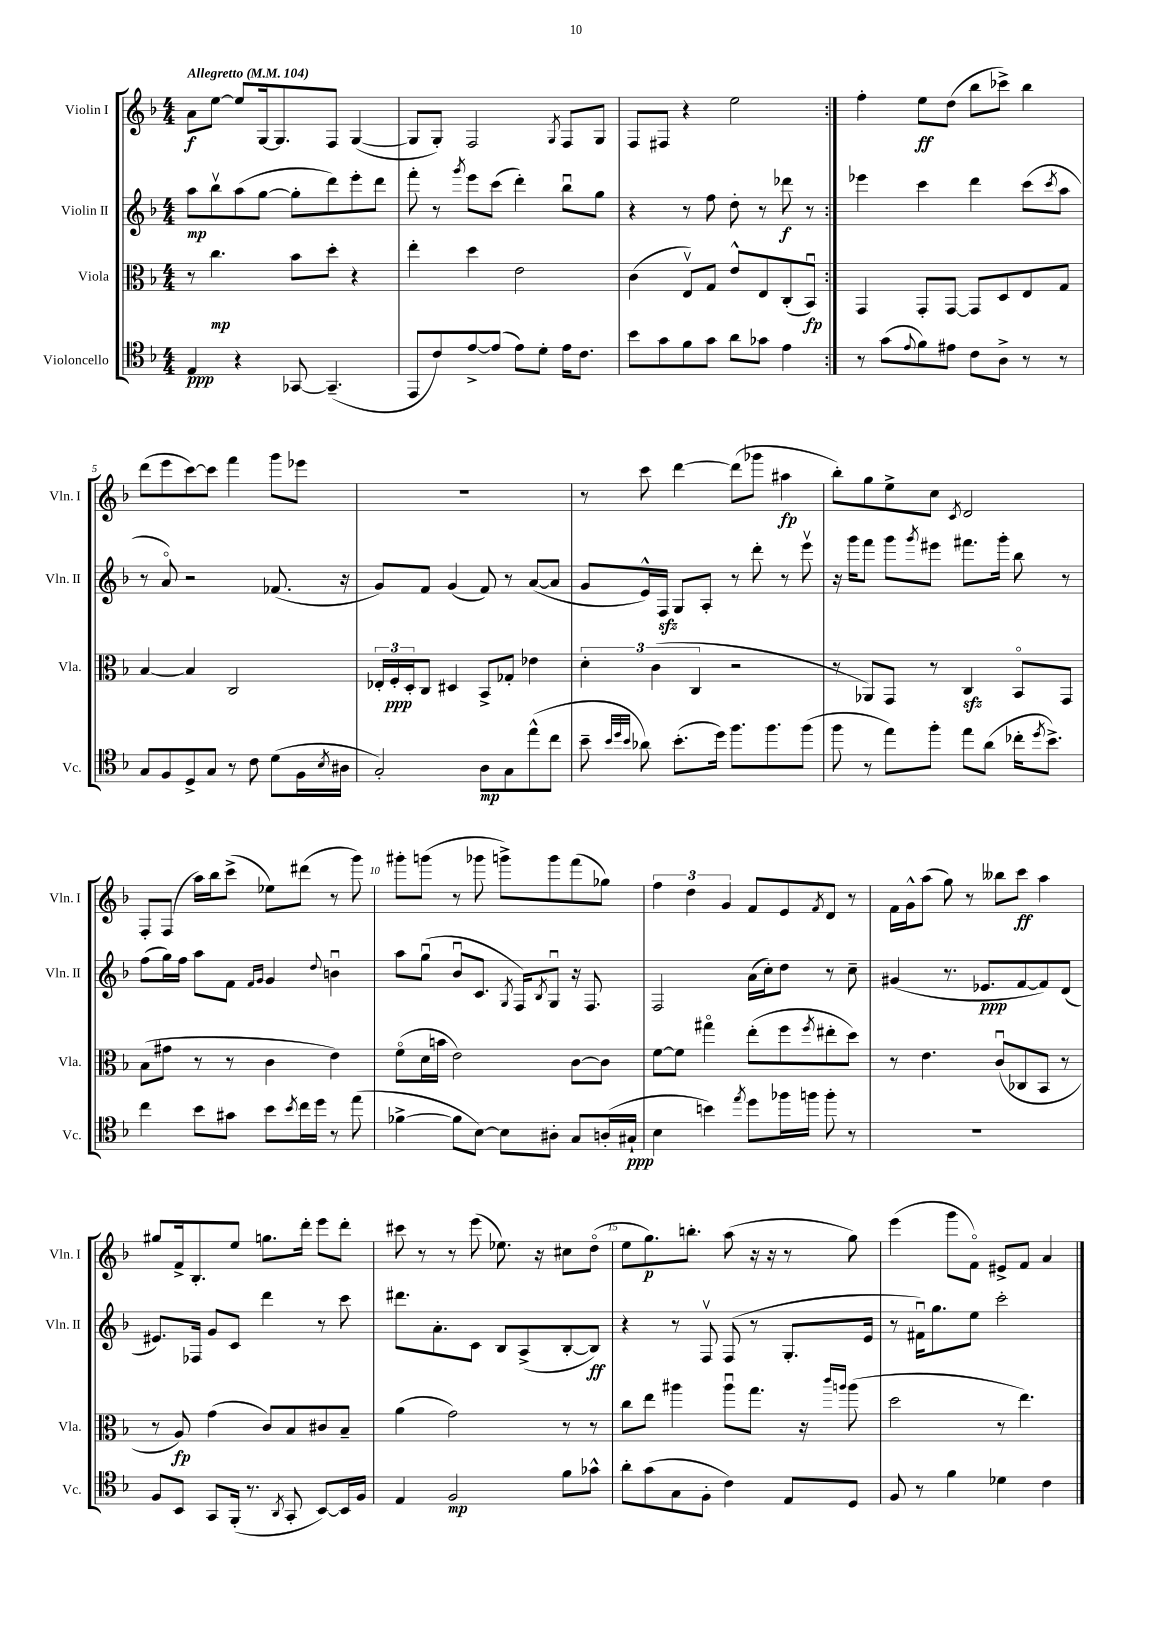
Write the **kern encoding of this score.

**kern	**kern	**kern	**kern
*staff4	*staff3	*staff2	*staff1
*clefC4	*clefC3	*clefG2	*clefG2
*k[b-]	*k[b-]	*k[b-]	*k[b-]
*M4/4	*M4/4	*M4/4	*M4/4
*MM104	*MM104	*MM104	*MM104
4E/	8r	8aa\L	8a\L
.	4.cc\	8bb-v\	[8ee\J
4r	.	(8aa\	8ee/]L
.	.	[8gg\J	[16G/k
.	.	.	8.G/]
[8GG-/	8b-\L	8gg'\]L	.
(4.GG-~/]	8dd'\J	8ddd\)	8F/J
.	4r	8eee'\	([4G/
.	.	8ddd\J	.
=	=	=	=
8EE/L	4ee'\	8fff'\	8G/]L
8c/)	.	8r	8G'/J)
.	.	8qggg/	.
[8e^/	4dd\	8eee\L	2F/
(8e/]J	.	(8ccc\J	.
8e\L)	2e\	4ddd'\)	.
8d'\J	.	.	.
.	.	.	8qG/
16e\LK	.	8bb-u\L	8F/L
8.c\J	.	.	.
.	.	8gg\J	8G/J
=	=	=	=
8b-\L	(4c\	4r	8F/L
8g\	.	.	8F#/J
8f\	8Ev/L)	8r	4r
8g\J	8G/J	8ff\	.
8a\L	8e^^/L	8dd'\	2ee\
8g-\J	8E/	8r	.
4e\	(8C'/	8ddd-\	.
.	8BB-u/J)	8r	.
=:|!	=:|!	=:|!	=:|!
8r	4GG/	4eee-\	4ff'\
(8g\L	.	.	.
8qqe/	.	.	.
8f\)	8GG'/L	4ccc\	8ee\L
8e#\J	[8GG/J	.	(8dd\J
8c\L	8GG/]L	4ddd\	8bb-\L
8A^\J	8D/	.	8ccc-^\J)
8r	8E/	(8ccc\L	4bb-\
.	.	8qccc/	.
8r	8G/J	8aa\J	.
=	=	=	=
8G/L	[4B-/	8r	(8ddd\L
8F/	.	8ao/)	8eee\
8D^/	4B-/]	2r	[8ccc\)
8G/J	.	.	8ccc\]J
8r	2C/	.	4fff\
8c\	.	.	.
(8d\L	.	(8.f-/	8ggg\L
16F\L	.	.	8eee-\J
8qB-/	.	.	.
16A#\JJ	.	16r	.
=	=	=	=
2G'/)	24E-'/LL	8g/L)	1r
.	24F'/	.	.
.	24D'/J	.	.
.	8C/J	8f/J	.
.	4D#/	(4g/	.
8A\L	8BB-^/L	8f/)	.
8G\	8G-'/J	8r	.
(8ee^^\	4e-\	([8a/L	.
8cc\J	.	8a/]J	.
=	=	=	=
8b-~\	6d'\	8g/L	8r
32qqb-/LLL	.	.	.
32qqdd/	.	.	.
32qqb-/JJJ	.	.	.
8a-\)	.	16e^^/L)	8ccc\
.	(6c\	.	.
.	.	16F/JJ	.
(8.b-'\L	.	8G/L	[4ddd\
.	6C/	.	.
.	.	8A'/J	.
16dd\Jk)	.	.	.
8.ff\L	2r	8r	(8ddd\]L
.	.	8ddd'\	8ggg-\J
8.ff\	.	.	.
.	.	8r	4aa#\
(8ff\J	.	8eeev\	.
=	=	=	=
8ff\	8r	16r	8bb-'\L)
.	.	16ggg\LK	.
8r	8AA-/L)	8fff\J	8gg\
8ee\L)	8GG/J	8ggg\L	8ee^\
.	.	8qggg/	.
8ff'\J	8r	8eee#\J	8cc\J
.	.	.	8qc/
8ee\L	4C/	8.fff#\L	2d/
(8a\J	.	.	.
.	.	16ggg'\Jk	.
16cc-'\LK	8BB-o/L	8bb-\	.
8qdd/	.	.	.
8.b-^\J)	.	.	.
.	8GG/J	8r	.
=	=	=	=
4cc\	(8B-\L	(8ff\L	8F'/L
.	8g#\J	16gg\L)	(8F/J
.	.	16ff\JJ	.
8b-\L	8r	8aa\L	16aa\LL)
.	.	.	16bb-\J
8g#\J	8r	8f\J	(8ccc^\J
.	.	16qqf/LL	.
.	.	16qqg/JJ	.
8b-\L	4c\	4g/	8ee-\L)
8qb-/	.	.	.
16cc\L	.	.	(8ddd#\J
16dd\JJ	.	.	.
.	.	8qqdd/	.
8r	4e\)	4bu\	8r
(8ee\	.	.	8ggg\)
=	=	=	=
[4f-^\	(8fo\L	8aa\L	8ggg#'\L
.	16d\L	(8ggu\J	(8ggg\J
.	16b\JJ	.	.
8f-\]L	2e\)	8b-u/L	8r
[8B-\J)	.	8.c/J	8ggg-\
8B-\]L	.	.	8ggg^\L)
.	.	8qG/	.
.	.	16F/LK)	.
.	.	8qB-/	.
8A#'\J	.	8Gu/J	8ggg\
8G/L	[8c\L	16r	(8fff\
.	.	8.F/	.
(16A'/L	8c\]J	.	8gg-\J)
16G#`/JJ	.	.	.
=	=	=	=
4B-\	[8f\L	2F/	6ff\
.	8f\]J	.	.
.	.	.	6dd\
4b\)	4gg#o\	.	.
.	.	.	6g/
8qee/	.	.	.
8dd\L	(8ee'\L	(16a\LL	8f/L
.	.	16cc'\J)	.
16ff-\L	8ff\	8dd\J	8e/
16ff\JJ	.	.	.
.	8qff/	.	8qf/
8ff'\	8ee#'\	8r	8d/J
8r	8dd\J)	8cc~\	8r
=	=	=	=
1r	8r	(4g#/	16f\LL
.	.	.	16g^^\J
.	4.e\	.	(8aa\J
.	.	8.r	8gg\)
.	.	.	8r
.	.	8.e-/L	.
.	(8cu/L	.	8bb--\L
.	8C-/	[8f/	8ccc\J
.	8BB-/J	8f/])	4aa\
.	8r	(8d/J	.
=	=	=	=
8F/L	8r	8.e#/L)	8gg#/L
8BB-/J	8A/)	.	16f^/k
.	.	16F-/Jk	8.B-'/
8GG/L	(4g\	8g/L	.
(16FF'/Jk	.	8c/J	8ee/J
8.r	.	.	.
.	8c/L)	4ddd\	8.gg\L
8qAA/	.	.	.
8GG'/	8B-/	.	.
.	.	.	16ddd'\Jk
[8BB-/L)	8c#/	8r	8eee\L
16BB-/]L	8B-~/J	8ccc\	8ddd'\J
16F/JJ	.	.	.
=	=	=	=
4E/	(4a\	8.ddd#\L	8ccc#\
.	.	.	8r
.	.	8.a'\	.
2F/	2g\)	.	8r
.	.	8c\J	(8eee\
.	.	8B-/L	8.ee-\)
.	.	(8A^/	.
.	.	.	16r
8f\L	8r	[8B-'/	8cc#\L
8g-^^\J	8r	8B-/]J)	(8ddo\J
=	=	=	=
8a'\L	8cc\L	4r	8ee\L
(8g\	8ee\J	.	8.gg\)
8G\	4aa#\	8r	.
.	.	.	8.bb'\J
8F'\J	.	8Fv/	.
4c\)	8aa#u\L	(8F/	(8aa\
.	8.gg\J	8r	16r
.	.	.	16r
8E/L	.	8.G'/L	8r
.	16r	.	.
.	16qqccc/LL	.	.
.	16qqaa/JJ	.	.
8D/J	(8aa\	.	8gg\)
.	.	16e/Jk	.
=	=	=	=
8F/	2dd\	8r	(4eee\
8r	.	16f#u\LK)	.
.	.	8.gg\	.
4f\	.	.	8ggg\L
.	.	8ee\J	8fo\J)
4d-\	8r	2ccc'\	8e#^/L
.	4.ee\)	.	8f/J
4c\	.	.	4a/
==	==	==	==
*-	*-	*-	*-
